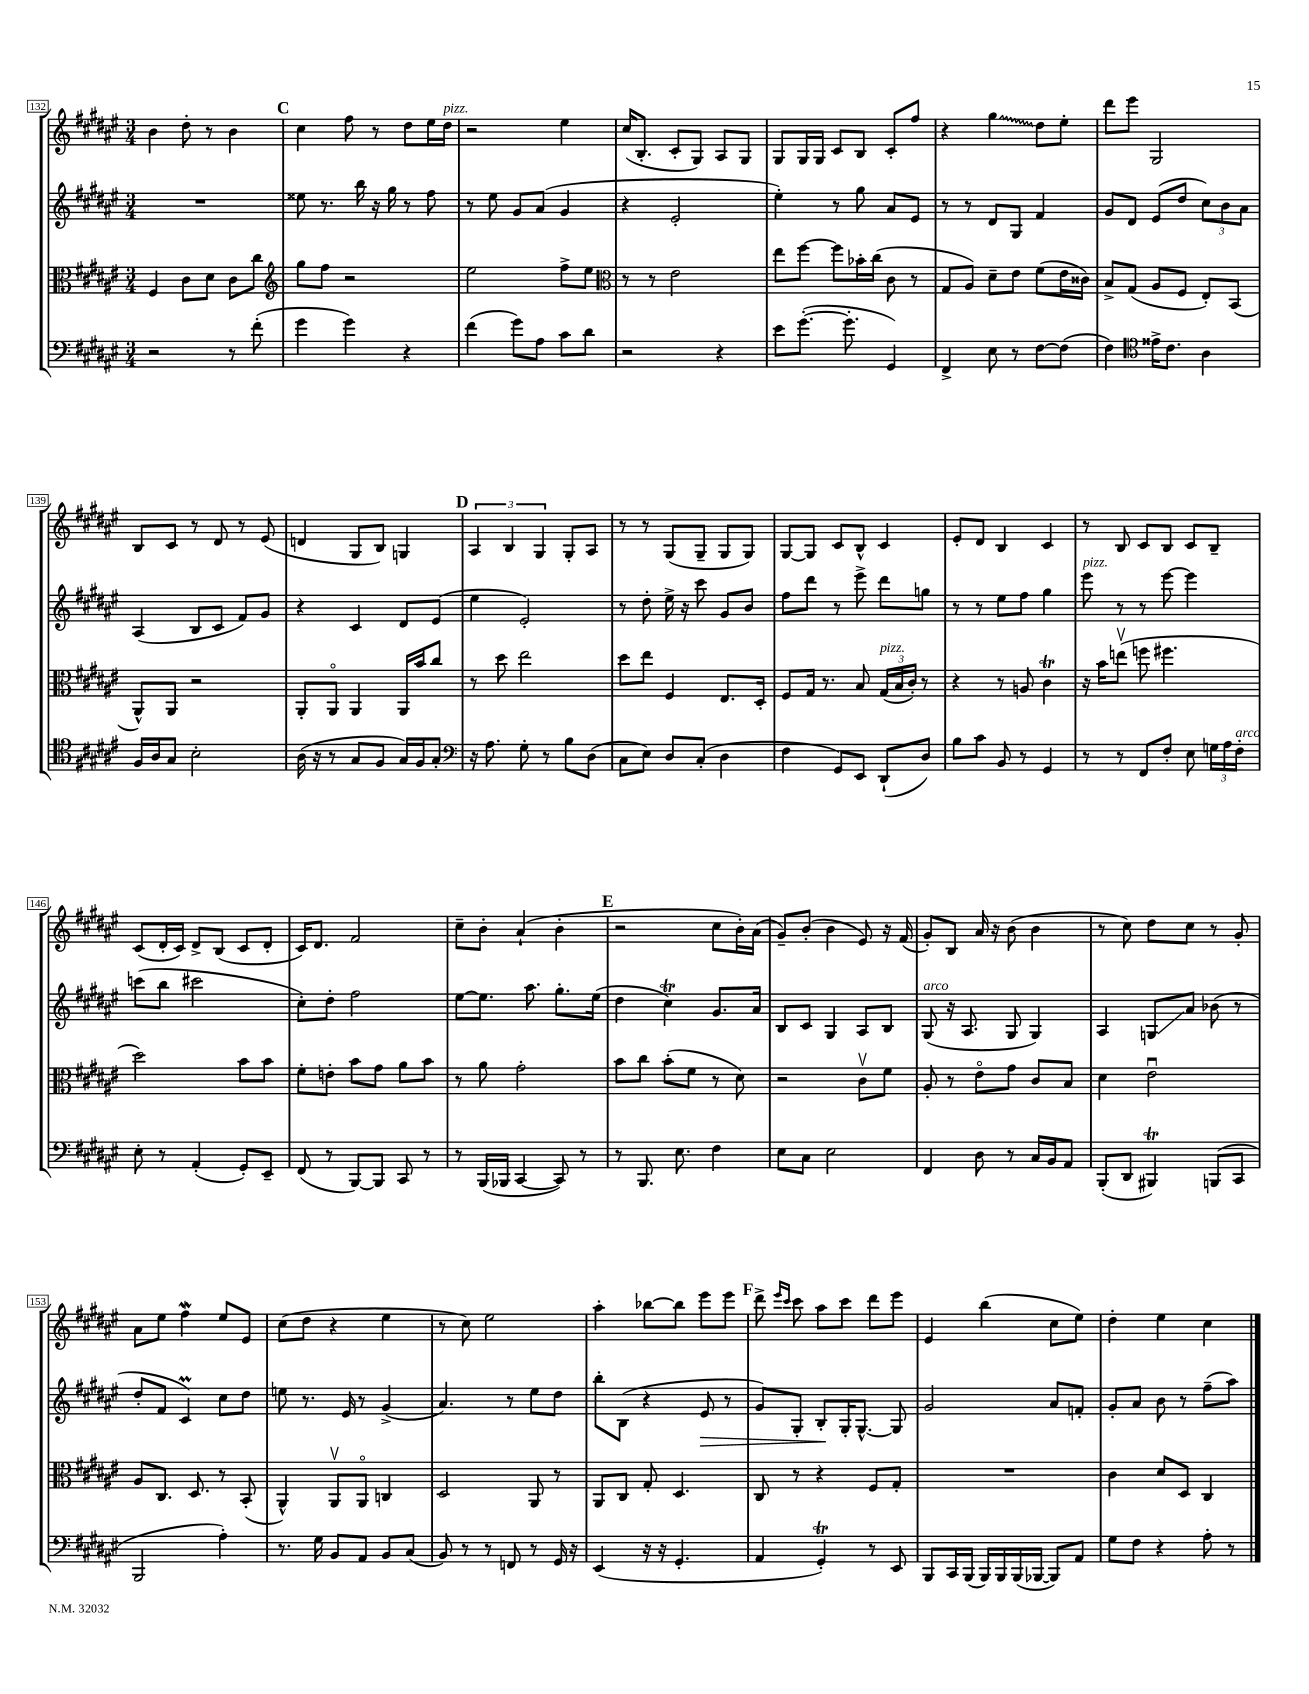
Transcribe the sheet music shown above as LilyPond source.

<<
\new StaffGroup <<
\new Staff = "s0" {
    \clef treble \key fis \major \numericTimeSignature \time 3/4
    \autoBeamOff b'4 dis''8-. r8 b'4 |
    \mark \markup { \bold "C" } cis''4 fis''8 r8 dis''8[ eis''16 dis''16]^\markup { \italic "pizz." } |
    r2 eis''4 |
    cis''16[( b8.]-. cis'8[-. gis8]) ais8[ gis8] |
    gis8[ gis16 gis16] cis'8[ b8] cis'8[-. fis''8] |
    r4 \once \override Glissando.style = #'zigzag gis''4\glissando dis''8[ eis''8]-. |
    dis'''8[ eis'''8] gis2 |
    b8[ cis'8] r8 dis'8 r8 eis'8( |
    d'4 gis8[ b8]) g4 |
    \mark \markup { \bold "D" } \tuplet 3/2 { ais4 b4 gis4 } gis8[-. ais8] |
    r8 r8 gis8[( gis8]-- gis8[ gis8]) |
    gis8[~ gis8] cis'8[ b8]-^ cis'4 |
    eis'8[-. dis'8] b4 cis'4 |
    r8 b8 cis'8[ b8] cis'8[ b8]-- |
    cis'8[( dis'16-. cis'16]) dis'8[-> b8]( cis'8[ dis'8]-. |
    cis'16[) dis'8.] fis'2 |
    cis''8[-- b'8]-. ais'4-!( b'4-. |
    \mark \markup { \bold "E" } r2 cis''8[ b'16-.) ais'16]( |
    gis'8[--) b'8]-.( b'4 eis'8) r16 fis'16( |
    gis'8[-.) b8] ais'16 r16 b'8( b'4 |
    r8 cis''8) dis''8[ cis''8] r8 gis'8-. |
    ais'8[ eis''8] fis''4\mordent eis''8[ eis'8] |
    cis''8[( dis''8] r4 eis''4 |
    r8 cis''8) eis''2 |
    ais''4-. bes''8[~ bes''8] eis'''8[ eis'''8] |
    \mark \markup { \bold "F" } dis'''8-> \grace { eis'''16[ cis'''16] } cis'''8 ais''8[ cis'''8] dis'''8[ eis'''8] |
    eis'4 b''4( cis''8[ eis''8]) |
    dis''4-. eis''4 cis''4 \bar "|." |
}
\new Staff = "s1" {
    \clef treble \key fis \major \numericTimeSignature \time 3/4
    \autoBeamOff R2. |
    \mark \markup { \bold "C" } eisis''8 r8. b''16 r16 gis''16 r8 fis''8 |
    r8 eis''8 gis'8[ ais'8]( gis'4 |
    r4 eis'2-. |
    eis''4-.) r8 gis''8 ais'8[ eis'8] |
    r8 r8 dis'8[ gis8] fis'4 |
    gis'8[ dis'8] eis'8[( dis''8] \tuplet 3/2 { cis''8[) b'8 ais'8] } |
    ais4( b8[ cis'8] fis'8[) gis'8] |
    r4 cis'4 dis'8[ eis'8]( |
    \mark \markup { \bold "D" } eis''4 eis'2-.) |
    r8 dis''8-. eis''16-> r16 cis'''8 gis'8[ b'8] |
    fis''8[ dis'''8] r8 eis'''8-> dis'''8[ g''8] |
    r8 r8 eis''8[ fis''8] gis''4 |
    eis'''8^\markup { \italic "pizz." } r8 r8 eis'''8~ eis'''4 |
    c'''8[( b''8] cis'''2 |
    cis''8[-.) dis''8]-. fis''2 |
    eis''8[~ eis''8.] ais''8. gis''8.[-. eis''16]( |
    \mark \markup { \bold "E" } dis''4 cis''4\trill) gis'8.[ ais'16] |
    b8[ cis'8] gis4 ais8[ b8] |
    gis8^\markup { \italic "arco" }( r16 ais8. gis8 gis4) |
    ais4 g8[\glissando ais'8] bes'8( r8 |
    dis''8[-. fis'8] cis'4\prall) cis''8[ dis''8] |
    e''8 r8. eis'16 r8 gis'4->( |
    ais'4.) r8 eis''8[ dis''8] |
    b''8[-. b8]( r4 eis'8\> r8 |
    \mark \markup { \bold "F" } gis'8[) gis8]-. b8[-.\! gis16-. gis8.]~-^ gis8 |
    gis'2 ais'8[ f'8]-. |
    gis'8[-. ais'8] b'8 r8 fis''8[--( ais''8]) \bar "|." |
}
\new Staff = "s2" {
    \clef alto \key fis \major \numericTimeSignature \time 3/4
    \autoBeamOff fis4 cis'8[ dis'8] cis'8[ cis''8] |
    \mark \markup { \bold "C" } \clef treble gis''8[ fis''8] r2 |
    eis''2 fis''8[-> eis''8] |
    \clef alto r8 r8 eis'2 |
    eis''8[ fis''8]~ fis''8[ bes'16-. cis''16]( cis'8 r8 |
    gis8[ ais8]) dis'8[-- eis'8] fis'8[( eis'16 cisis'16]) |
    b8[-> gis8]( ais8[ fis8] eis8[-.) b,8]( |
    ais,8[-^) ais,8] r2 |
    ais,8[-. ais,8]\flageolet ais,4 ais,16[ b'16 cis''8] |
    \mark \markup { \bold "D" } r8 dis''8 eis''2 |
    dis''8[ eis''8] fis4 eis8.[ dis16]-. |
    fis8[ gis16] r8. b8 \tuplet 3/2 { gis16[^\markup { \italic "pizz." }( b16 cis'16]-.) } r8 |
    r4 r8 a8 cis'4\trill |
    r16 b'16[ e''8]\upbow( f''8 fis''4. |
    dis''2) b'8[ b'8] |
    fis'8[-. e'8]-. b'8[ gis'8] ais'8[ b'8] |
    r8 ais'8 gis'2-. |
    \mark \markup { \bold "E" } b'8[ cis''8] b'8[-.( fis'8] r8 dis'8) |
    r2 cis'8[\upbow fis'8] |
    ais8-. r8 eis'8[\flageolet gis'8] cis'8[ b8] |
    dis'4 eis'2\downbow |
    ais8[ cis8.] dis8. r8 b,8-.( |
    ais,4-^) ais,8[\upbow ais,8]\flageolet c4 |
    dis2 ais,8 r8 |
    ais,8[ cis8] gis8-. dis4. |
    \mark \markup { \bold "F" } cis8 r8 r4 fis8[ gis8]-. |
    R2. |
    cis'4 dis'8[ dis8] cis4 \bar "|." |
}
\new Staff = "s3" {
    \clef bass \key fis \major \numericTimeSignature \time 3/4
    \autoBeamOff r2 r8 fis'8-.( |
    \mark \markup { \bold "C" } gis'4 gis'4) r4 |
    fis'4( gis'8[) ais8] cis'8[ dis'8] |
    r2 r4 |
    eis'8[ gis'8.]~-.( gis'8.-. gis,4) |
    fis,4-> eis8 r8 fis8[~ fis8]( |
    fis4) \clef tenor eisis'16[-> cis'8.] ais4 |
    fis16[ ais16 gis8] b2-. |
    ais16( r16 r8 gis8[ fis8] gis16[) fis16 gis8]-. |
    \mark \markup { \bold "D" } \clef bass r16 ais8. gis8-. r8 b8[ dis8]( |
    cis8[ eis8]) dis8[ cis8]-.( dis4 |
    fis4 gis,8[) eis,8] dis,8[-!( dis8]) |
    b8[ cis'8] b,8 r8 gis,4 |
    r8 r8 fis,8[ fis8]-. eis8 \tuplet 3/2 { g16[ ais16 fis16]-.^\markup { \italic "arco" } } |
    eis8-. r8 ais,4-.( gis,8[-.) eis,8]-- |
    fis,8( r8 b,,8[~) b,,8] cis,8 r8 |
    r8 b,,16[( bes,,16] cis,4~ cis,8) r8 |
    \mark \markup { \bold "E" } r8 b,,8. eis8. fis4 |
    eis8[ cis8] eis2 |
    fis,4 dis8 r8 cis16[ b,16 ais,8] |
    b,,8[-.( dis,8] bis,,4\trill) b,,8[( cis,8] |
    b,,2 ais4-.) |
    r8. gis16 b,8[ ais,8] b,8[ cis8]( |
    b,8) r8 r8 f,8 r8 gis,16 r16 |
    eis,4( r16 r16 gis,4.-. |
    \mark \markup { \bold "F" } ais,4 gis,4-.\trill) r8 eis,8 |
    b,,8[ cis,16 b,,16]( b,,16[) b,,16 b,,16( bes,,16]~ bes,,8[) ais,8] |
    gis8[ fis8] r4 ais8-. r8 \bar "|." |
}
>>
>>
\layout { \context { \Score currentBarNumber = #132 \override BarNumber.stencil = #(make-stencil-boxer 0.1 0.3 ly:text-interface::print) } }
